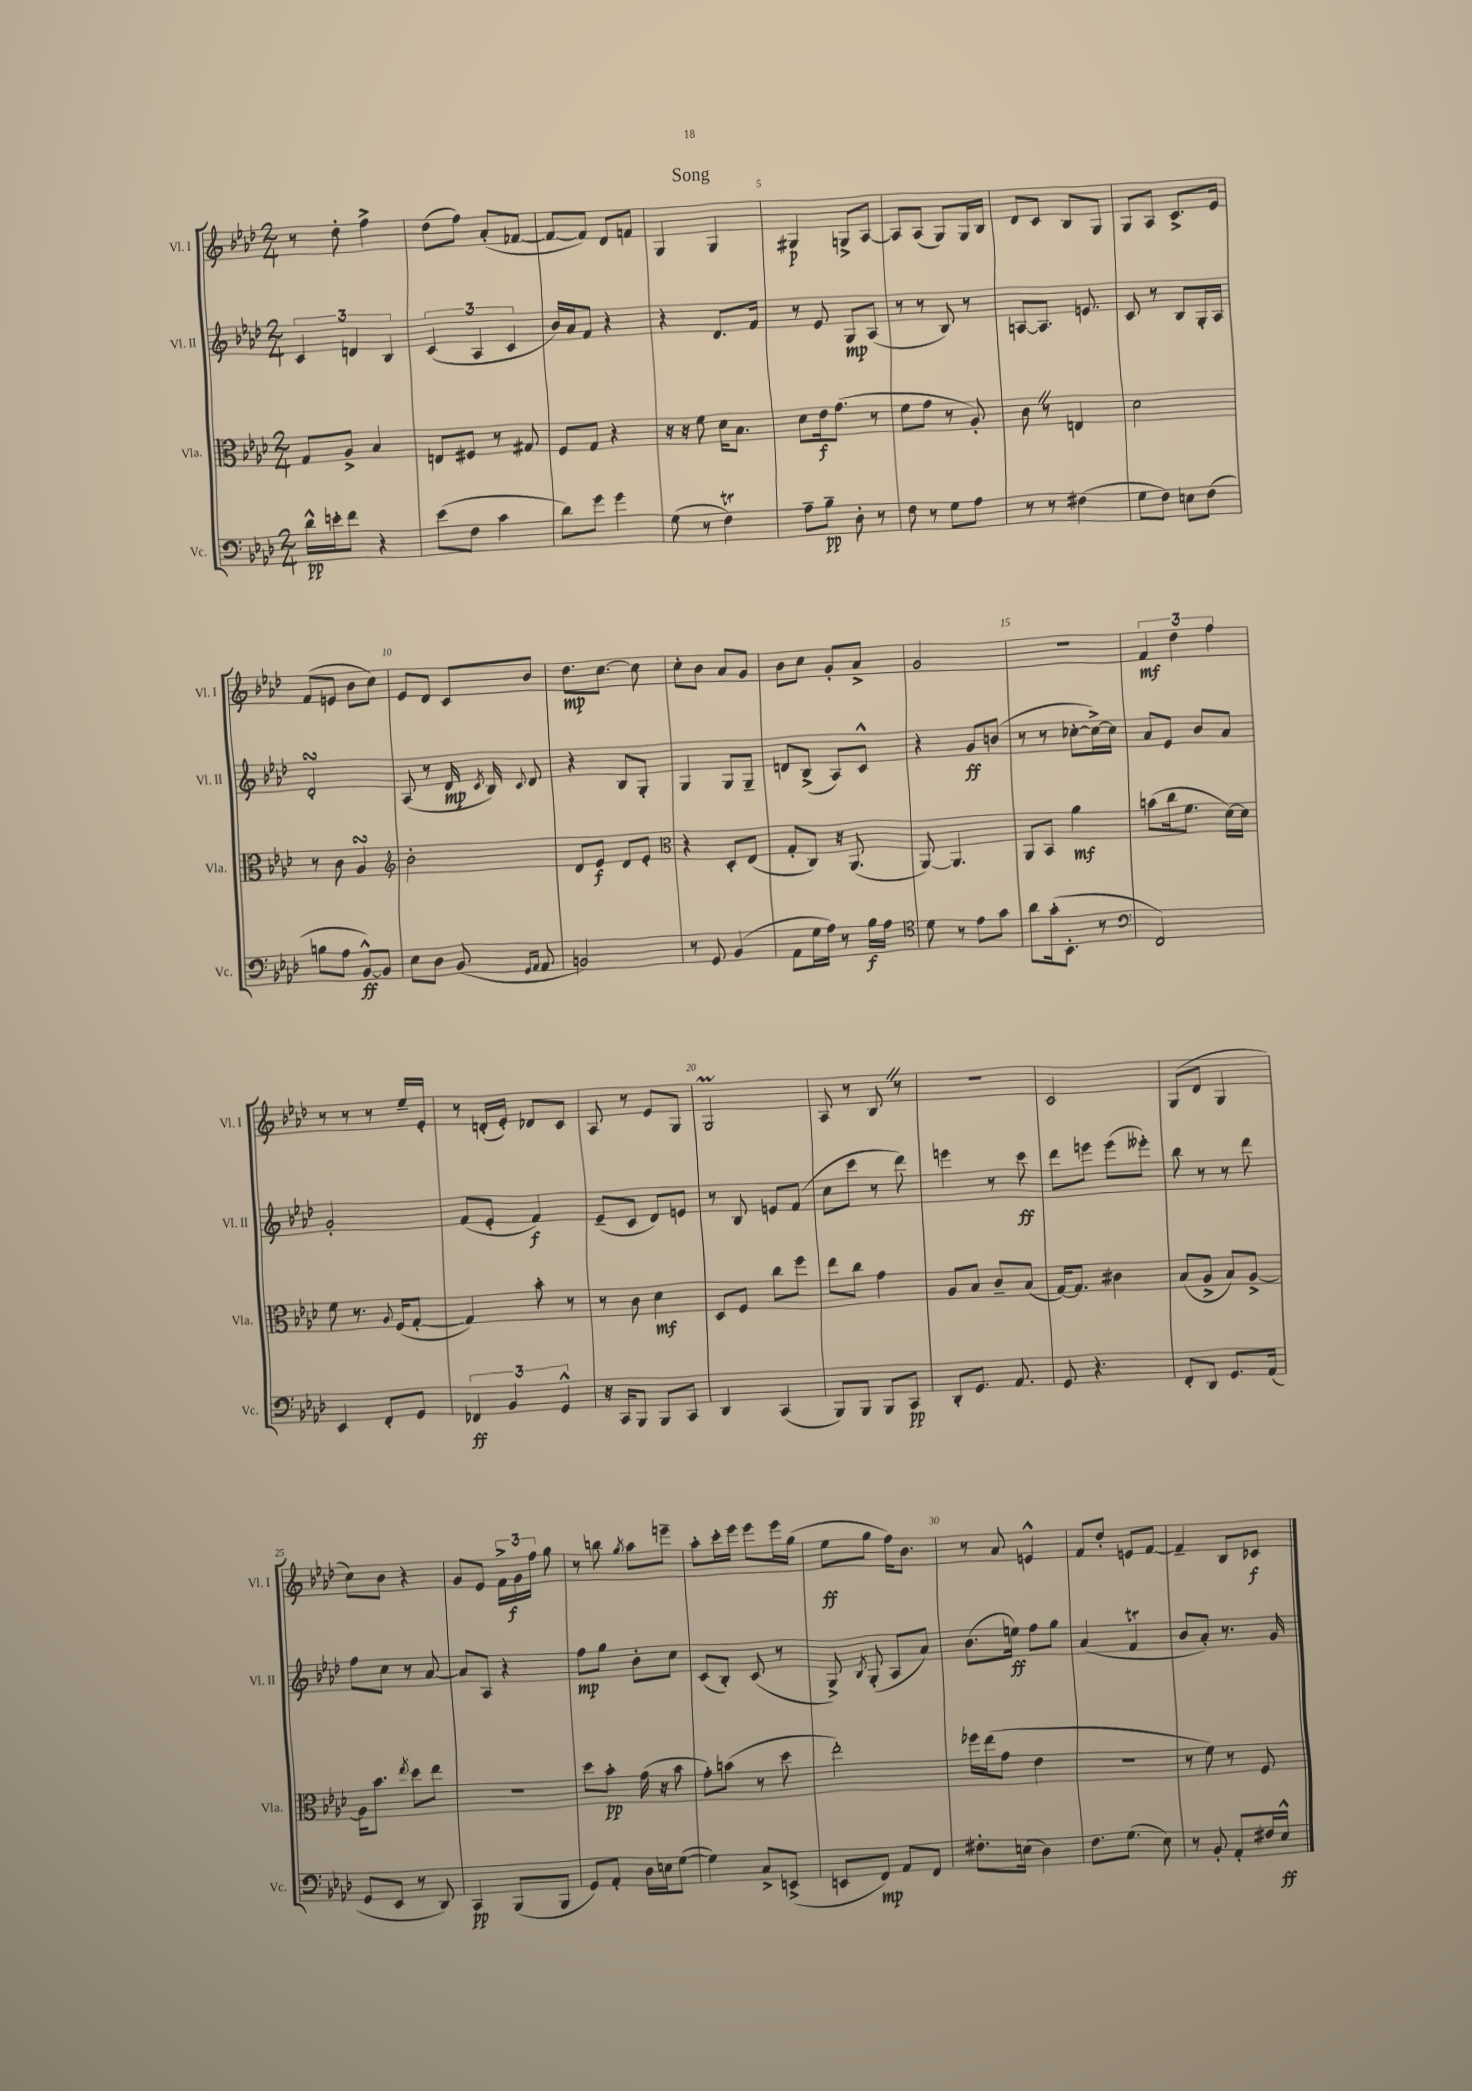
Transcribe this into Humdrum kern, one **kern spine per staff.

**kern	**kern	**kern	**kern
*staff4	*staff3	*staff2	*staff1
*clefF4	*clefC3	*clefG2	*clefG2
*k[b-e-a-d-]	*k[b-e-a-d-]	*k[b-e-a-d-]	*k[b-e-a-d-]
*M2/4	*M2/4	*M2/4	*M2/4
16d-^^	8G	6c	8r
16e'	.	.	.
8f	8A-^	.	8dd-'
.	.	6d	.
4r	4B-	.	4ff^
.	.	6B-	.
=	=	=	=
(8e-	8E	(6c	(8dd-
8F	8F#	.	8ff)
.	.	6A-	.
4c	8r	.	(8a-'
.	.	6c	.
.	8G#	.	[8f-
=	=	=	=
8d-)	8F	16b-)	8f-_
.	.	16a-	.
8g	8G	8f	8f-])
4g	4r	4r	8d-
.	.	.	8f
=	=	=	=
(8G	16r	4r	4G
.	16r	.	.
8r	8f	.	.
4F)	16d-	8.d-	4G
.	8.B-	.	.
.	.	16f	.
=	=	=	=
8A-~	8d-	8r	4G#
8B-~	16e-	8e-	.
.	(8.g	.	.
8D-'	.	8G	8G^
8r	8r	(8A-	[8A-
=	=	=	=
8F	8f	8r	8A-]
8r	8g	8r	(8A-
8G	8r	8B-)	8G)
8A-	8A-')	8r	16G
.	.	.	16B-
=	=	=	=
8r	8c	[8A	8d-
8r	8r	8.A]	8c
(4F#	4E	.	8B-
.	.	8.e	.
.	.	.	8G
=	=	=	=
8G	2d-	8c	8G
8F)	.	8r	8A-
8E	.	8B-	8.c^
(8F	.	16G'	.
.	.	16A-	16e-
=	=	=	=
8B	8r	2d-'	(8f
8A-	8c	.	8e
[8BB-^^)	4A-	.	8b-
8BB-]	.	.	8cc)
=	=	=	=
*	*clefG2	*	*
8E-	2b-'	(8A-	8e-
8D-	.	8r	8d-
(8BB-	.	16d-	8c
.	.	8qc	.
.	.	16B-)	.
16qqGG	.	.	.
16qqAA-	.	8qqc	.
8AA-	.	8d-	8b-
=	=	=	=
2BB)	8d-	4r	8.dd-
.	8e-	.	.
.	.	.	[8.cc
.	8d-	8B-	.
.	8e-'	8G'	8cc]
=	=	=	=
*	*clefC3	*	*
8r	4r	4G	8cc'
8GG	.	.	8b-
(4BB-	8D-'	8G	8a-
.	(8E-	8G~	8g
=	=	=	=
8AA-	8G'	8d	8b-
16G	8C)	(8B-^	8cc
16A-)	.	.	.
8r	16r	8A-)	8g'
.	(8.AA-	.	.
16B-	.	8c^^	8a-^
16A-	.	.	.
=	=	=	=
*clefC4	*	*	*
8d-	[8AA-)	4r	2g
8r	4.AA-]	.	.
8e-	.	8g	.
8g	.	(8b	.
=	=	=	=
8a-	8AA-	8r	2r
(16g'	8BB-	8r	.
8.BB-'	.	.	.
.	4a-	[8cc-'	.
8r	.	16cc-^_)	.
.	.	16cc-]	.
=	=	=	=
*clefF4	*	*	*
2FF)	(8b	8a-	6f
.	16cc	8e-	.
.	.	.	6dd-
.	8.f	.	.
.	.	8b-	.
.	.	.	6ff
.	[16d-)	8a-	.
.	16d-]	.	.
=	=	=	=
4EE-	8f	2g'	8r
.	8.r	.	8r
8FF'	.	.	8r
.	8qqA-	.	.
.	(16F	.	.
8GG	[8G'	.	16ee-~
.	.	.	16e-'
=	=	=	=
6FF-	4G])	(8f	8r
.	.	8e-'	(16d'
6BB-	.	.	.
.	.	.	16e-')
.	8b-'	4f)	8d-
6GG^^	.	.	.
.	8r	.	8c
=	=	=	=
16r	8r	(8e-~	8A-
16CC	.	.	.
8BBB-	8c	8c	8r
8BBB-	4d-	8d-)	8e-
8CC	.	8e	8G
=	=	=	=
4DD-	8D-	8r	2G
.	8F	8B-	.
(4CC	8cc	8e	.
.	8ff	(8f	.
=	=	=	=
8BBB-)	8ee-	8cc	8A-
8BBB-	8cc	8ccc	8r
8BBB-	4g	8r	8B-
8CC	.	8ddd-)	8r
=	=	=	=
8DD-'	8A-	4eee	2r
8.GG	8B-	.	.
.	8c~	8r	.
8.AA-	.	.	.
.	(8B-	8ccc	.
=	=	=	=
8GG	[16G)	8ddd-	2c
.	8.G]	.	.
4.r	.	8eee	.
.	4c#	(8eee	.
.	.	8eee--')	.
=	=	=	=
8FF'	(8B-	8bb-	(8G
8DD-	8A-^	8r	8d-
8.GG	8B-)	8r	4G
.	[8A-^	8ddd-	.
(16AA-	.	.	.
=	=	=	=
8GG	16A-]	8ff	8cc)
.	8.b-	.	.
8EE-	.	8cc	8b-
.	8qee-	.	.
8r	8dd-	8r	4r
8DD-)	8ee-	[8a-	.
=	=	=	=
4CC	2r	8a-]	8g
.	.	8A-	8e-
(8BBB-	.	4r	24f^
.	.	.	24g
.	.	.	24ff
8BBB-	.	.	8gg
=	=	=	=
8GG)	8dd-	8ff	8r
8AA-'	8b-'	8gg	8bb
.	.	.	8qgg
16D-	(16g	8b-'	8aa-
16E	16r	.	.
([8G	8b-	8cc	8eee~
=	=	=	=
4G])	8g')	(8c	8aa-'
.	(8b	8B-')	16ccc'
.	.	.	16eee-
8C^	8r	(8c	8eee-
(8EE^	8dd-	8r	16eee-
.	.	.	(16gg
=	=	=	=
8EE	2ee-')	8G^)	8ee-
.	.	8qB-	.
8FF)	.	(8G'	8gg
8AA-	.	8A-	16ff)
.	.	.	8.b-
8FF	.	8a-)	.
=	=	=	=
8.F#'	16ff-	(8.b-	8r
.	(16ee-	.	.
.	8g	.	8a-
(16E	.	16ee)	.
4D-)	4e-	8ff	4e^^
.	.	8gg	.
=	=	=	=
8.F	2r	(4a-	8f
.	.	.	8dd-'
(8.G	.	.	.
.	.	4f	8e
8E-)	.	.	[8f
=	=	=	=
8r	8r	8b-	4f~]
8BB-'	8f)	8a-')	.
8AA-'	8r	8.r	8B-
16F#	8F	.	8c-
16E-^^	.	16g	.
==	==	==	==
*-	*-	*-	*-
